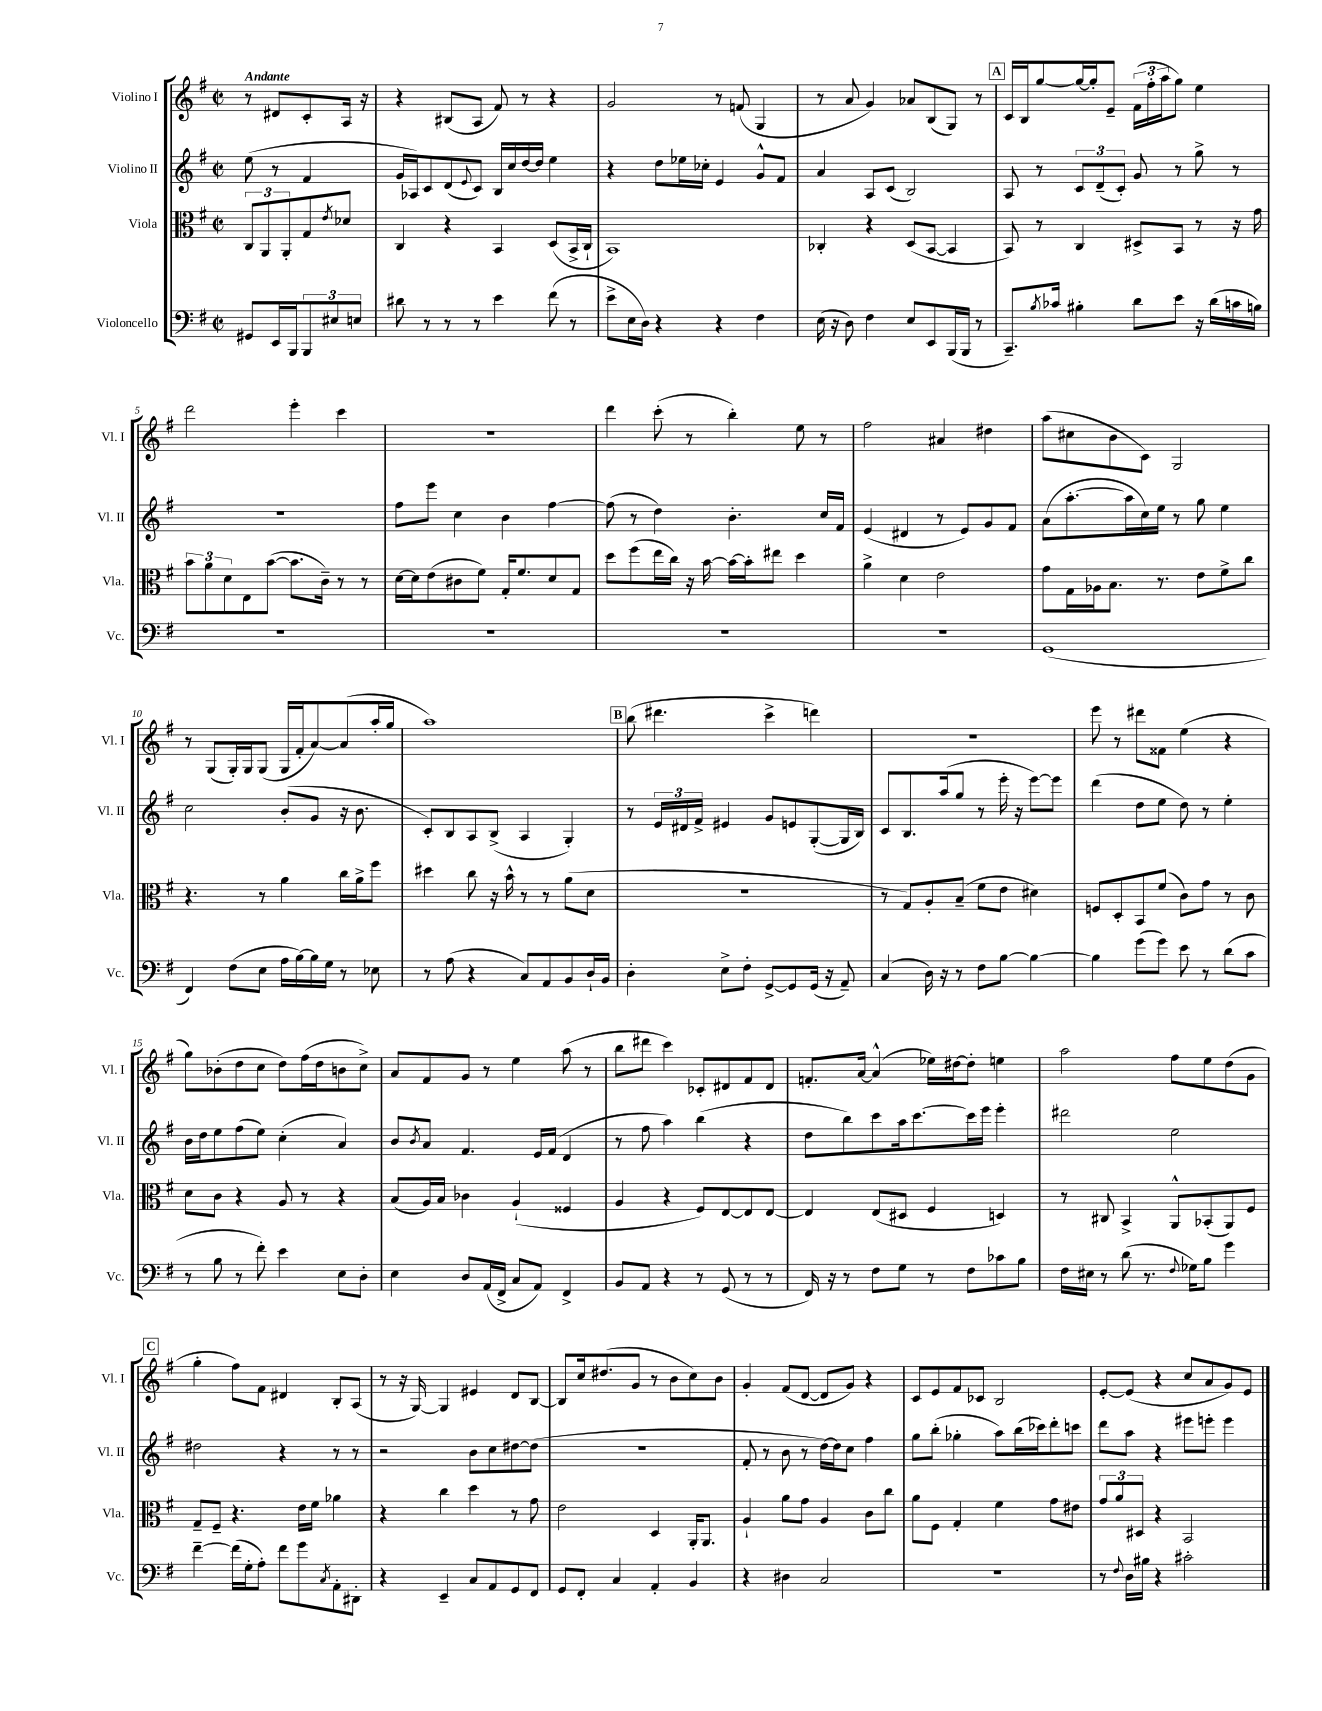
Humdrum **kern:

**kern	**kern	**kern	**kern
*part4	*part3	*part2	*part1
*staff4	*staff3	*staff2	*staff1
*I"Violoncello	*I"Viola	*I"Violino II	*I"Violino I
*I'Vc.	*I'Vla.	*I'Vl. II	*I'Vl. I
*clefF4	*clefC3	*clefG2	*clefG2
*k[f#]	*k[f#]	*k[f#]	*k[f#]
*M2/2	*M2/2	*M2/2	*M2/2
*met(c|)	*met(c|)	*met(c|)	*met(c|)
=	=	=	=
!	!	!	!LO:TX:a:B:t=Andante
8GG#X/L	12C/L	(8ee\	8r
.	12AA/	.	.
16EE/L	.	8r	8d#X/L
.	12AA'/	.	.
16BBB/J	.	.	.
12BBB/	8G/	4f#/	8c'/
12E#X/	.	.	.
.	8qe/	.	.
.	8d-X/J	.	16A/Jk
12En/J	.	.	.
.	.	.	16r
=1	=1	=1	=1
8d#X\	4C/	16g/LL	4r
.	.	16A-X/J)	.
8r	.	8c/	.
8r	4r	(8d/	(8B#X/L
.	.	8qqe/	.
8r	.	8c/J)	8A/J
4e\	4BB/	16B/LL	8f#/)
.	.	16cc/	.
.	.	[16dd/	8r
.	.	16dd/JJ]	.
(8f#\	(8D/L	4ee\	4r
8r	16BB^/L	.	.
.	16C`/JJ	.	.
=2	=2	=2	=2
8e^\L	1BB)	4r	2g/
16E\L	.	.	.
16D\JJ)	.	.	.
4r	.	8dd\L	.
.	.	16ee-X\L	.
.	.	16cc-X'\JJ	.
4r	.	4e/	8r
.	.	.	(8fn/
4F#\	.	8g^^/L	4G/
.	.	8f#/J	.
=3	=3	=3	=3
(16E\	4C-X'/	4a/	8r
16r	.	.	.
8D\)	.	.	8a/
4F#\	4r	8A/L	4g/)
.	.	(8c/J	.
8E/L	(8D/L	2B/)	8a-X/L
8EE/	[8BB/J	.	(8B/
(16BBB/L	4BB/]	.	8G/J)
16BBB/JJ	.	.	.
8r	.	.	8r
!!LO:REH:place=s1:t=A
=4	=4	=4	=4
8.CC~/L)	8BB/)	8A/	16c/LL
.	.	.	16B/J
.	8r	8r	[8gg/
8qB/	.	.	.
16c-X/Jk	.	.	.
4B#X'\	4C/	12c/L	16gg/L_
.	.	.	16gg'/J]
.	.	(12d~/	.
.	.	.	8e~/J
.	.	12c'/J)	.
8d\L	8D#X^/L	8g/	(24f#\LL
.	.	.	24ff#'\
.	.	.	24aa\J
8e\J	8BB/J	8r	8gg\J)
16r	8r	8gg^\	4ee\
(16d\LL	.	.	.
16cn\	16r	8r	.
16Bn\JJ)	16g\	.	.
!!LO:LB:g=z
=5	=5	=5	=5
1r	12b\L	1r	2ddd\
.	12a\	.	.
.	12d\	.	.
.	8E\	.	.
.	([8b\J	.	.
.	8.b\L]	.	4eee'\
.	16c~\Jk)	.	.
.	8r	.	4ccc\
.	8r	.	.
=6	=6	=6	=6
1r	[16d\LL	8ff#\L	1r
.	16d\J]	.	.
.	(8e\	8eee\J	.
.	8c#X\	4cc\	.
.	8f#\J)	.	.
.	16G'/KL	4b\	.
.	8.f#/	.	.
.	8d/	[4ff#\	.
.	8G/J	.	.
=7	=7	=7	=7
1r	8dd\L	(8ff#\]	4ddd\
.	(8ff#\	8r	.
.	16ee\L	4dd\)	(8ccc'\
.	16cc\JJ)	.	.
.	16r	.	8r
.	[16b\	.	.
.	16b\LL_	4.b'\	4bb'\)
.	16b'\J]	.	.
.	8ee#X\J	.	.
.	4dd\	.	8ee\
.	.	16cc/LL	8r
.	.	16f#/JJ	.
=8	=8	=8	=8
1r	4a^\	(4e/	2ff#\
.	4d\	4d#X/	.
.	2e\	8r	4a#X/
.	.	8e/L)	.
.	.	8g/	4dd#X\
.	.	8f#/J	.
=9	=9	=9	=9
(1GG	8g\L	(8a\L	(8aa\L
.	16G\L	[8.aa'\	8cc#X\
.	16A-X\J	.	.
.	8.B\J	.	8b\
.	.	16aa\L]	.
.	.	16cc\)	8c\J)
.	8.r	16ee\JJ	.
.	.	8r	2G/
.	8e\L	8gg\	.
.	8f#^\	4ee\	.
.	8cc\J	.	.
!!LO:LB:g=z
=10	=10	=10	=10
4FF#/)	4.r	2cc\	8r
.	.	.	(8G/L
(8F#\L	.	.	16G'/L)
.	.	.	16G/J
8E\J	8r	.	(8G/J
16A\LL	4a\	(8b'/L	16G/LL
[16B\)	.	.	16f#'/J
16B\]	.	8g/J	[8a/)
16G\JJ	.	.	.
8r	16cc\LL	16r	(8a/]
.	16a^\J	8.b\	.
8E-X\	8ff#\J	.	16aa'/L
.	.	.	16gg/JJ
=11	=11	=11	=11
8r	4dd#X\	8c'/L)	1aa)
(8A\	.	8B/	.
4r	8cc\	8A/	.
.	16r	(8B^/J	.
.	16b^^\	.	.
8C/L)	8r	4A/	.
8AA/	8r	.	.
8BB/	(8a\L	4G'/)	.
16D`/L	8d\J	.	.
16BB/JJ	.	.	.
!!LO:REH:place=s1:t=B
=12	=12	=12	=12
4D'\	1r	8r	(8bb\
.	.	24e/LL	4.ddd#X\
.	.	24d#X/	.
.	.	24f#^/JJ	.
8E^\L	.	4e#X/	.
8F#'\J	.	.	.
[8GG^/L	.	8g/L	4ccc^\
8GG/]	.	8en/	.
(16GG/Jk	.	([8G'/	4dddn\)
16r	.	.	.
8AA~/)	.	16G/L]	.
.	.	16B/JJ)	.
=13	=13	=13	=13
(4C/	8r	8c/L	1r
.	8G/L)	8.B/	.
16D\)	8A'/	.	.
16r	.	(16aa/k	.
8r	(8B~/J	8gg/J	.
8F#\L	8f#\L	8r	.
[8B\J	8e\J	16eee'\	.
.	.	16r	.
4B\_	4d#X\)	[8eee\L)	.
.	.	8eee\J]	.
=14	=14	=14	=14
4B\]	8Fn/L	(4ddd\	8eee\
.	8D'/	.	8r
(8g\L	8BB/	8dd\L	8ddd#X\L
8g\J)	(8f#/J	8ee\J	8f##X\J
8e\	8c\L)	8dd\)	(4ee\
8r	8g\J	8r	.
(8d\L	8r	4ee'\	4r
8c\J	8c\	.	.
!!LO:LB:g=z
=15	=15	=15	=15
8r	8d\L	16b\LL	8gg\L)
.	.	16dd\J	.
8B\	8c\J	8ee\	(8b-X'\
8r	4r	(8ff#\	8dd\
8f#'\)	.	8ee\J)	8cc\J
4e\	8A/	(4cc'\	8dd\L)
.	8r	.	(16ff#\L
.	.	.	16dd\J
8E\L	4r	4a/)	8bn\
8D'\J	.	.	8cc^\J)
=16	=16	=16	=16
4E\	(8B/L	8b/L	8a/L
.	.	8qb/	.
.	16A/L)	8a/J	8f#/
.	16B/JJ	.	.
8D/L	4c-X\	4.f#/	8g/J
(16AA/L	.	.	8r
16FF#^/JJ	.	.	.
8C/L	(4A`/	.	4ee\
8AA/J)	.	16e/LL	.
.	.	(16f#/JJ	.
4FF#^/	4F##X/	4d/	(8aa\
.	.	.	8r
=17	=17	=17	=17
8BB/L	4A/	8r	8bb\L
8AA/J	.	8ff#\	8ddd#X\J
4r	4r	4aa\)	4ccc\)
8r	8F#/L)	(4bb\	8c-X'/L
(8GG/	[8E/	.	8d#X/
8r	8E/]	4r	8f#/
8r	[8E/J	.	8d#/J
=18	=18	=18	=18
16FF#/)	4E/]	8dd\L	8.fn'/L
16r	.	.	.
8r	.	8bb\)	.
.	.	.	[16a/Jk
8F#\L	(8E/L	8ccc\	(4a^^/]
8G\J	8D#X/J	16aa\k	.
.	.	[8.ccc\	.
8r	4F#/	.	16ee-X\LL)
.	.	.	[16dd#X\J
8F#\L	.	16ccc\L]	8dd#'\J]
.	.	16eee\JJ	.
8c-X\	4Dn/)	4eee'\	4een\
8B\J	.	.	.
=19	=19	=19	=19
16F#\LL	8r	2ddd#X\	2aa\
16E#X\JJ	.	.	.
8r	8C#X/	.	.
(8d\	4BB^/	.	.
8.r	.	.	.
.	8AA^^/L	2ee\	8ff#\L
8qqF#/	.	.	.
16G-X\KL)	.	.	.
8B\J	(8BB-X'/	.	8ee\
4g\	8AA/)	.	(8dd\
.	8F#/J	.	8g\J
!!LO:LB:g=z
!!LO:REH:place=s1:t=C
=20	=20	=20	=20
[4f#~\	8G~/L	2dd#X\	4gg'\
.	8F#~/J	.	.
(16f#\LL]	4.r	.	8ff#\L)
16G'\J	.	.	.
8A'\J)	.	.	8f#\J
8f#\L	.	4r	4d#X/
8g\	16e\LL	.	.
.	16f#\JJ	.	.
8qC/	.	.	.
8AA'\	4a-X\	8r	8B'/L
8DD#X'\J	.	8r	(8A/J
=21	=21	=21	=21
4r	4r	2r	8r
.	.	.	16r
.	.	.	[16G/)
4EE~/	4cc\	.	4G/]
8C/L	4dd\	8b\L	4e#X/
8AA/	.	8cc\	.
8GG/	8r	[8dd#X\	8d/L
8FF#/J	8g\	(8dd#\J]	[8B/J
=22	=22	=22	=22
8GG/L	2e\	1r	8B/L]
8FF#'/J	.	.	16cc/k
.	.	.	(8.dd#X/
4C/	.	.	.
.	.	.	8g/J
4AA'/	4D/	.	8r
.	.	.	8b\L
4BB/	16AA'/KL	.	8cc\)
.	8.AA/J	.	.
.	.	.	8b\J
=23	=23	=23	=23
4r	4A`/	8f#'/	4g'/
.	.	8r	.
4D#X\	8a\L	8b\	(8f#/L
.	8g\J	8r	[8d/J
2C/	4A/	[16dd\LL)	8d/L]
.	.	16dd\J]	.
.	.	8cc\J	8g/J)
.	8c\L	4ff#\	4r
.	8cc\J	.	.
=24	=24	=24	=24
1r	8a\L	8gg\L	8c/L
.	8F#\J	(8bb'\J	8e/
.	4G'/	4gg-X'\	8f#/
.	.	.	8c-X/J
.	4f#\	8aa\L)	2B/
.	.	(16bb\L	.
.	.	16ccc-X\J)	.
.	8g\L	8ddd'\	.
.	8e#X\J	8cccn\J	.
=25	=25	=25	=25
8r	12g/L	8ddd\L	[8e'/L
.	12a/	.	.
8qqF#/	.	.	.
16D\LL	.	8aa\J	(8e/J]
.	12D#X/J	.	.
16B#X\JJ	.	.	.
4r	4r	4r	4r
2c#X'\	2BB/	8eee#X\L	8cc/L
.	.	8eeen'\J	8a/
.	.	4eee\	8g/)
.	.	.	8e/J
==	==	==	==
*-	*-	*-	*-
